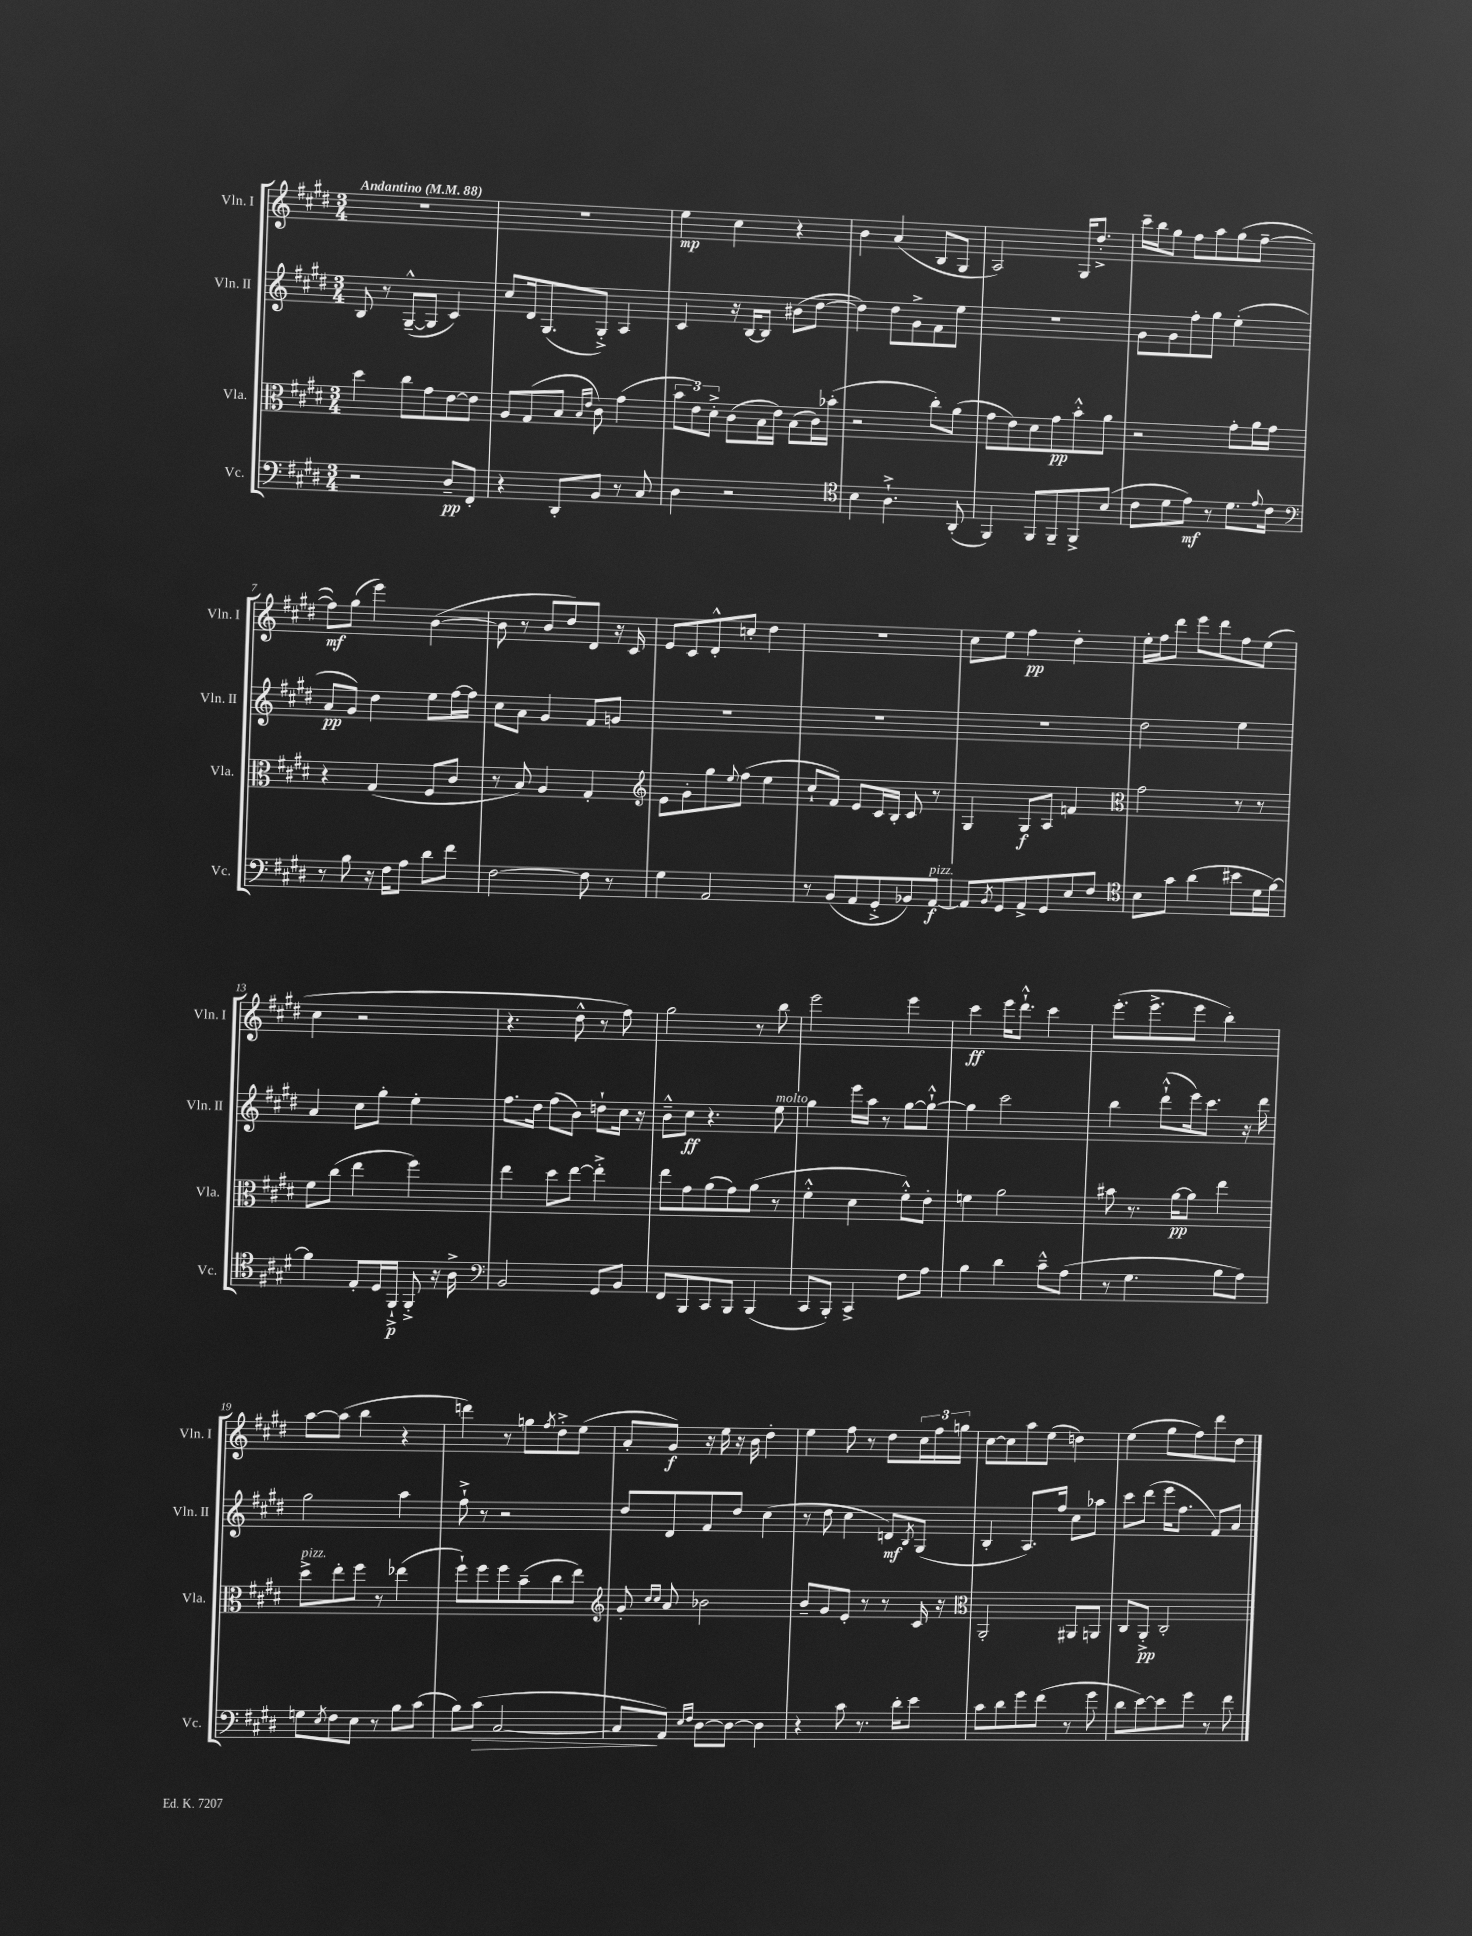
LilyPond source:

<<
\new StaffGroup <<
\new Staff = "s0" \with { instrumentName = "Vln. I" shortInstrumentName = "Vln. I" } {
    \clef treble \key e \major \numericTimeSignature \time 3/4 \tempo "Andantino" 4 = 88
    R2. |
    R2. |
    e''4\mp cis''4 r4 |
    b'4 a'4( b8 gis8 |
    a2) gis16 dis''8.-.-> |
    cis'''16-- b''16 gis''8 fis''8 a''8 gis''8( fis''8~-- |
    fis''8\mf) gis''8( e'''4) b'4~( |
    b'8 r8 b'8 dis''8) dis'8 r16 cis'16 |
    e'8 cis'8 dis'8-.-^ c''8-. dis''4 |
    R2. |
    cis''8 e''8 fis''4\pp dis''4-. |
    e''16-. fis''16 dis'''8 e'''8 dis'''8 fis''8 e''8( |
    cis''4 r2 |
    r4. dis''8-^ r8 fis''8) |
    gis''2 r8 b''8 |
    e'''2 e'''4 |
    cis'''4\ff e'''16 dis'''8.-!-^ cis'''4 |
    e'''8.-.( e'''8.-> e'''8 b''4-.) |
    a''8~ a''8( b''4 r4 |
    d'''4) r8 g''8 \acciaccatura { fis''8 } dis''8-.-> e''8( |
    a'8-. gis'8\f) r16 e''16 r16 b'16 dis''4-. |
    e''4 fis''8 r8 dis''8 \tuplet 3/2 { cis''16 fis''16 g''16 } |
    cis''8~ cis''8 a''8 e''8( d''4) |
    e''4( gis''8 fis''8) dis'''8 dis''8 \bar "|." |
}
\new Staff = "s1" \with { instrumentName = "Vln. II" shortInstrumentName = "Vln. II" } {
    \clef treble \key e \major \numericTimeSignature \time 3/4
    b8 r8 gis8~---^( gis8 cis'4) |
    cis''8 dis'16 gis8.( gis8-.->) a4 |
    cis'4 r16 b16~ b8 bis'8( dis''8~ |
    dis''4) dis''8 gis'8-> fis'8 e''8 |
    R2. |
    gis'8 gis'8 fis''8-. gis''8 e''4-.( |
    a'8\pp gis'8) dis''4 e''8 fis''16~ fis''16 |
    cis''8 a'8 gis'4 fis'8 g'8 |
    R2. |
    R2. |
    R2. |
    dis''2 e''4 |
    a'4 cis''8 gis''8-. e''4-. |
    fis''8. dis''16 fis''8( b'8) d''8-! cis''16 r16 |
    b'8---^ cis''8\ff r4. e''8^\markup { \italic "molto" } |
    gis''4 e'''16 a''16 r8 gis''8~ gis''8~-!-^ |
    gis''4 cis'''2 |
    b''4 dis'''8-!-^( e'''16) cis'''8. r16 dis'''16 |
    gis''2 a''4 |
    fis''8-!-> r8 r2 |
    dis''8 dis'8 fis'8 dis''8 cis''4( |
    r8 dis''8 cis''4 d'8\mf) \acciaccatura { b8 } gis8( |
    b4-. a8.) fis''16 cis''8 aes''8 |
    cis'''8 dis'''8( e'''16 fis''8. fis'8) a'8 \bar "|." |
}
\new Staff = "s2" \with { instrumentName = "Vla." shortInstrumentName = "Vla." } {
    \clef alto \key e \major \numericTimeSignature \time 3/4
    dis''4 cis''8 gis'8 e'8~ e'8 |
    a8 gis8( b8 \grace { b16 e'16 } cis'8) gis'4( |
    \tuplet 3/2 { b'8 e'8) dis'8-.-> } cis'8( b16 e'16) b8( cis'16) bes'16-.( |
    r2 cis''8-.) a'8( |
    gis'8 e'8) dis'8 gis'8\pp b'8-.-^ a'8 |
    r2 gis'8-. a'16 gis'16 |
    r4 gis4( fis8 cis'8 |
    r8 b8) a4 gis4-. |
    \clef treble e'8 gis'8-. gis''8 \appoggiatura { e''8 } fis''8( e''4 |
    cis''8-! fis'8) e'8 cis'16 b16-. cis'8 r8 |
    gis4 gis8\f a8 f'4 |
    \clef alto gis'2 r8 r8 |
    fis'8 cis''8( e''4 fis''4) |
    e''4 dis''8 e''8~ e''4-.-> |
    e''8 gis'8 a'8( gis'8) a'8( r8 |
    fis'4-.-^ dis'4 fis'8-.-^) e'8-. |
    f'4 a'2 |
    bis'8 r8. a'16~\pp a'8 e''4 |
    dis''8->^\markup { \italic "pizz." } e''8-. fis''8 r8 ees''4( |
    fis''8-!) fis''8 fis''8 b'8--( cis''8 e''8) |
    \clef treble gis'8-. \grace { cis''16 cis''16 } a'8 bes'2 |
    b'8-- gis'8 e'8-. r8 r8 cis'16 r16 |
    \clef alto a,2-. ais,8 a,8 |
    cis8 a,8-.->\pp cis2-. \bar "|." |
}
\new Staff = "s3" \with { instrumentName = "Vc." shortInstrumentName = "Vc." } {
    \clef bass \key e \major \numericTimeSignature \time 3/4
    r2 dis8--\pp fis,8-. |
    r4 dis,8-. b,8 r8 cis8 |
    dis4 r2 |
    \clef tenor b4 a4.-!-> a,8-.( |
    fis,4) fis,8 fis,8-- fis,8-> b8( |
    cis'8 dis'8 e'8\mf) r8 dis'8. \appoggiatura { e'8 } cis'16 |
    \clef bass r8 b8 r16 fis16 a8 dis'8 fis'8 |
    fis2~ fis8 r8 |
    gis4 a,2 |
    r8 b,8( a,8 gis,8-.-> bes,8) a,8~\f^\markup { \italic "pizz." } |
    a,8 \acciaccatura { b,8 } gis,8 a,8-> gis,8 e8 fis8 |
    \clef tenor b8 gis'8 a'4( bis'8 dis'16 fis'16~) |
    fis'4 e8-. dis16 fis,16-!->\p fis,8-.-> r16 a16-> |
    \clef bass b,2 gis,8 b,8 |
    fis,8 b,,8 cis,8 b,,8 b,,4( |
    cis,8 b,,8-.) cis,4-> fis8 a8 |
    b4 dis'4 cis'8---^ a8( |
    r8 gis4. b8 a8) |
    g8 \acciaccatura { e8 } fis8 e8 r8 b8 cis'8( |
    b8) cis'8\>( cis2~ |
    cis8\! a,8) \grace { e16 fis16 } dis8~ dis8~ dis4 |
    r4 cis'8 r8. dis'16-. e'8 |
    cis'8 dis'8 gis'8 fis'8( r8 gis'8 |
    dis'8 e'8~) e'8 gis'8 r8 fis'8 \bar "|." |
}
>>
>>
